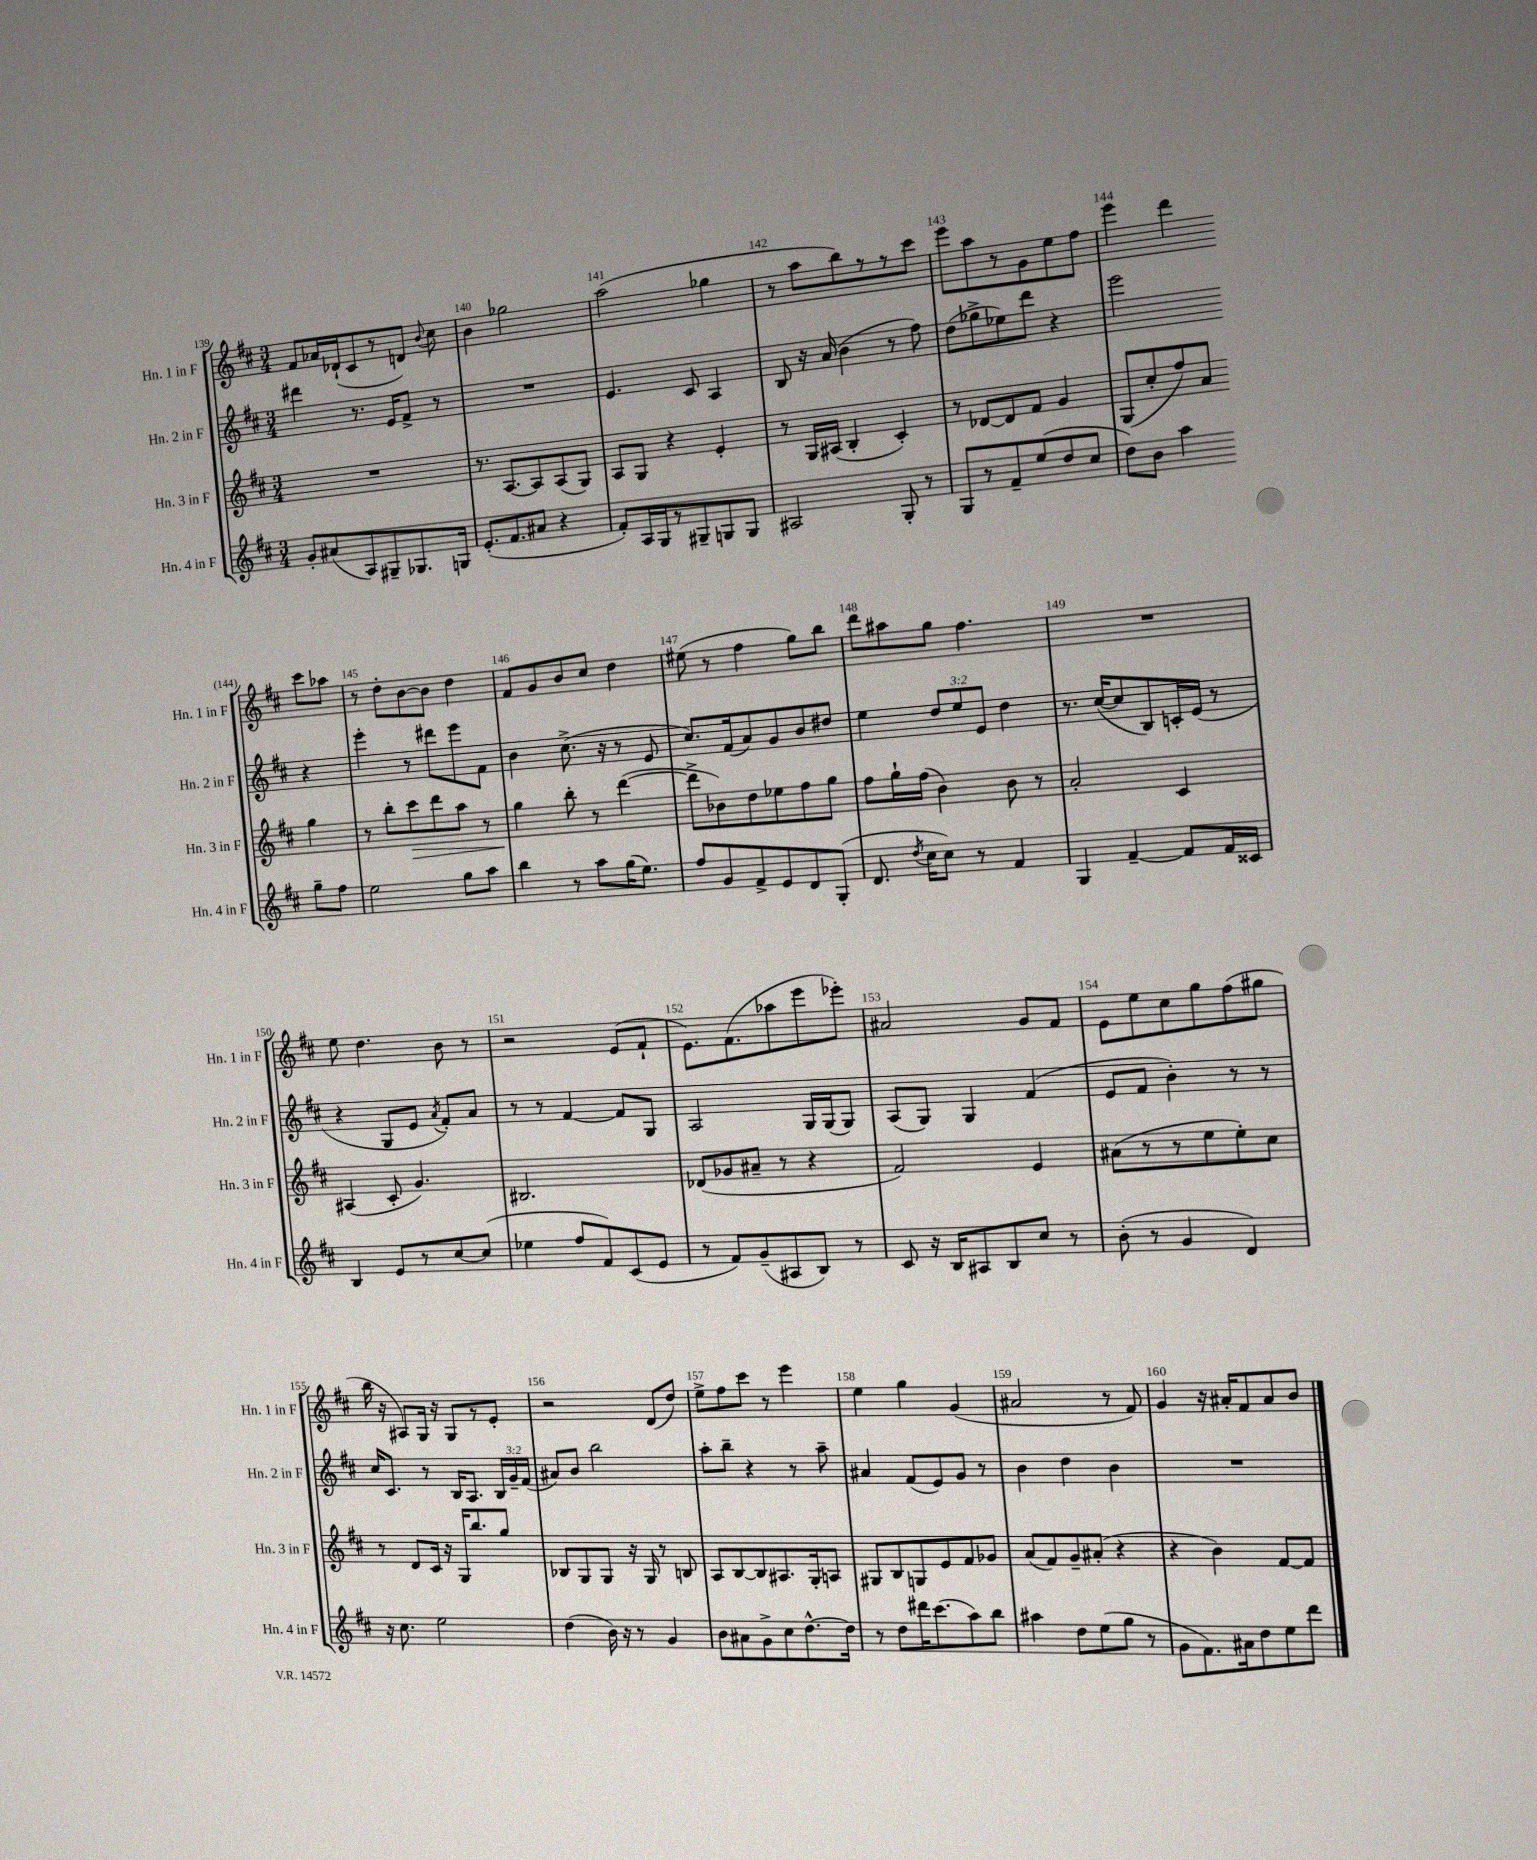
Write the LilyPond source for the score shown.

<<
\new StaffGroup <<
\new Staff = "s0" \with { instrumentName = "Hn. 1 in F" shortInstrumentName = "Hn. 1 in F" } {
    \clef treble \key d \major \numericTimeSignature \time 3/4
    \autoBeamOff fis'8[ aes'16 des'16-!( cis'8 r8 d'8]) \appoggiatura { b'8 } cis''8 |
    b'4 ges''2 |
    a''2( ges''4 |
    r8 a''8[ b''8) r8 r8 cis'''8] |
    e'''8[ a''8 r8 g'8 e''8 fis''8] |
    e'''4 d'''4 cis'''8[ aes''8] |
    r8 d''8[-. b'8~ b'8] d''4 |
    fis'8[ g'8 b'8 cis''8] d''4 |
    eis''8( r8 fis''4 g''8[) b''8] |
    d'''8[ ais''8 g''8] fis''4. |
    R2. |
    e''8 d''4. b'8 r8 |
    r2 e'8[( fis'8]-! |
    e'8.[) fis'8.( aes''8 e'''8 ees'''8]-.) |
    ais'2 g'8[ fis'8] |
    e'8[ e''8 cis''8 g''8 fis''8( gis''8] |
    b''16 r16 ais8[) g16] r16 g8[ r8 e'8]-. |
    r2 d'8[( d''8]) |
    e''8[-> fis''8 cis'''8] r8 e'''4 |
    e''4 g''4 g'4( |
    ais'2 r8 fis'8) |
    g'4 r16 ais'16[-. fis'8 ais'8 b'8] \bar "|." |
}
\new Staff = "s1" \with { instrumentName = "Hn. 2 in F" shortInstrumentName = "Hn. 2 in F" } {
    \clef treble \key d \major \numericTimeSignature \time 3/4 \override Staff.TupletNumber.text = #tuplet-number::calc-fraction-text
    \autoBeamOff dis'''4 r8. e'16[ fis'8]-> r8 |
    R2. |
    e'4. cis'8 a4 |
    b8 r16 a'16( b'4 r8 fis''8) |
    d''8[( ges''8-> ees''8) d'''8] r4 |
    e'''2 r4 |
    e'''4-. r8 dis'''8[ e'''8 fis'8] |
    b'4 cis''8.->( r16 r8 e'8 |
    cis''8.[) fis'16( a'8) g'8 b'8 dis''8] |
    e''4 \tuplet 3/2 { d''8[ e''8 e'8] } d''4 |
    r8. cis''16[~( cis''8 b8) c'16-. e'16]( r8 |
    r4 g8[ e'8] \acciaccatura { a'8 } fis'8[-.) a'8] |
    r8 r8 fis'4~ fis'8[ g8] |
    a2 g16[ g16( g8]) |
    a8[( g8]) g4 fis'4( |
    e'8[ fis'8] b'4-.) r8 r8 |
    cis''16[ cis'8.] r8 b16[ a8.] \tuplet 3/2 { b16[ g'16-- fis'16]( } |
    ais'8[) b'8] b''2 |
    a''8[-. b''8]-- r4 r8 a''8-- |
    ais'4 fis'8[( e'8) g'8] r8 |
    b'4 d''4 b'4 |
    R2. \bar "|." |
}
\new Staff = "s2" \with { instrumentName = "Hn. 3 in F" shortInstrumentName = "Hn. 3 in F" } {
    \clef treble \key d \major \numericTimeSignature \time 3/4
    \autoBeamOff R2. |
    r8. a8.[~ a8 a8( g8]) |
    a8[ g8] r4 e'4-. |
    r8 g16[ ais16]( b4-. cis'4-.) |
    r8 des'8[~ des'8 fis'8] g'4 |
    g8[( cis''8-. fis''8) a'8] g''4 |
    r8 b''8[-. cis'''8\> d'''8 a''8] r8 |
    g''4\! b''8-. r8 d'''4~( |
    d'''8[-> bes'8) d''8 ees''8 fis''8 g''8] |
    fis''8[ g''16-! fis''16]( b'4) b'8 r8 |
    a'2-. cis'4 |
    ais4( cis'8-. g'4.) |
    bis2. |
    des'8[( ges'8 ais'8]-- r8 r4 |
    fis'2) e'4 |
    ais'8[( r8 r8 e''8 e''8-.) cis''8] |
    r8 d'8[ cis'16] r16 g16[ b''8. g''8] |
    bes8[ g8 g8] r16 g16 r8 b8 |
    a8[ b8~ b8 ais8. g16-. a8] |
    gis8[ b8 g8 e'8 fis'8 ges'8] |
    a'8[( fis'8) g'8-- ais'8]-.( r4 |
    r4 b'4) fis'8[~ fis'8] \bar "|." |
}
\new Staff = "s3" \with { instrumentName = "Hn. 4 in F" shortInstrumentName = "Hn. 4 in F" } {
    \clef treble \key d \major \numericTimeSignature \time 3/4
    \autoBeamOff g'8[-. ais'8( a8) gis8-- ges8. g16] |
    e'8.[-.( fis'8. ais'8] r4 |
    fis'8[-.) a16 g16 r8 gis8-- g8 g8] |
    ais2 g8-. r8 |
    g8[ r8 fis'8-- e''8( d''8 cis''8] |
    d''8[) b'8] a''4 g''8[-- fis''8] |
    e''2 g''8[ a''8] |
    b''4 r8 a''8[ g''16( e''8.]) |
    fis''8[ g'8 fis'8-> e'8 d'8 g8]-.( |
    d'8. \acciaccatura { d''8 } cis''16[ cis''8]) r8 fis'4 |
    g4 fis'4~-- fis'8[ fis'16 cisis'16] |
    b4 e'8[ r8 cis''8~ cis''8]( |
    ees''4 fis''8[ fis'8) cis'8( e'8] |
    r8 fis'8[) g'8--( ais8 b8]) r8 |
    cis'8 r16 b16[ ais8 b8 cis''8] r8 |
    b'8-.( r8 g'4 d'4) |
    r16 cis''8. e''2 |
    d''4( b'16) r16 r8 g'4 |
    b'8[ ais'8 g'8-> cis''8 d''8.~-^ d''16] |
    r8 d''8[ dis'''16 cis'''8.( a''8) b''8] |
    ais''4 d''8[ e''8( g''8] r8 |
    g'8[ fis'8.) ais'16 d''8 e''8 d'''8] \bar "|." |
}
>>
>>
\layout { \context { \Score currentBarNumber = #139 \override BarNumber.break-visibility = ##(#f #t #t) barNumberVisibility = #all-bar-numbers-visible } }
